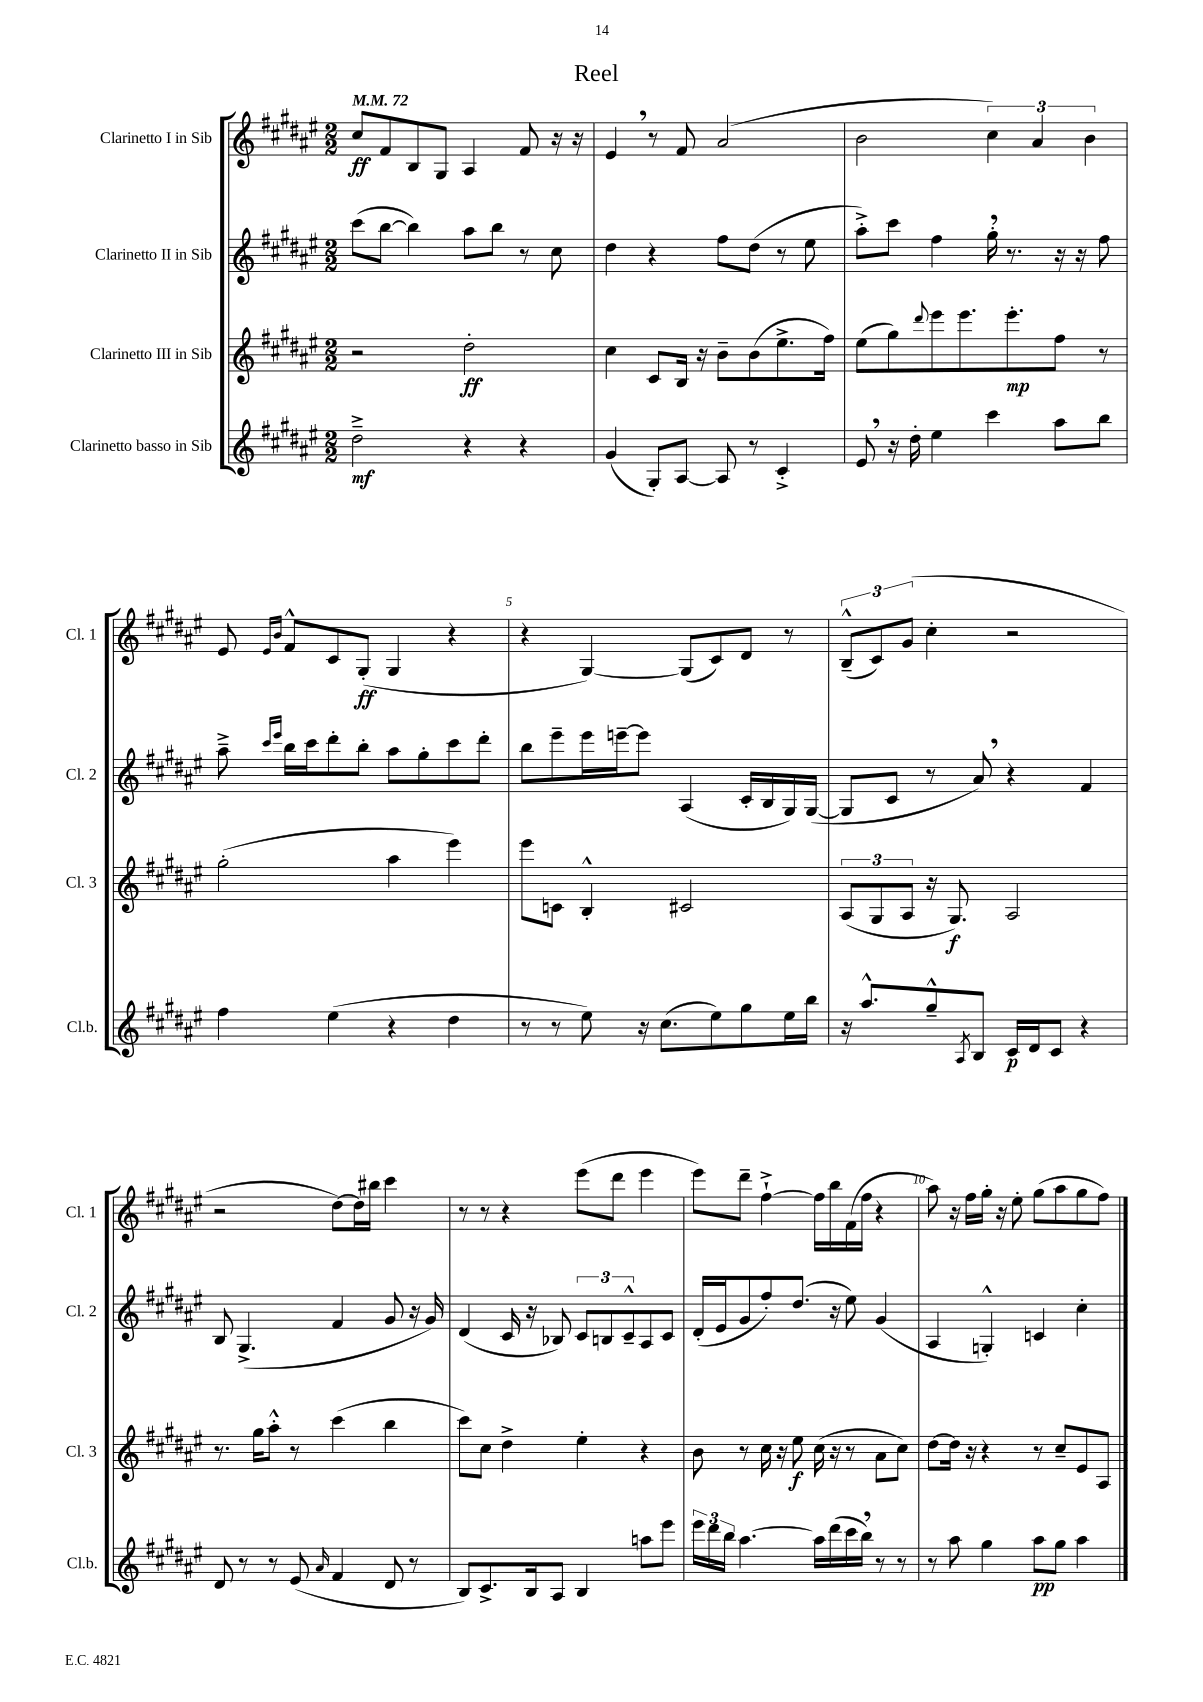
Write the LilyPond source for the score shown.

\header { title = "Reel" }
<<
\new StaffGroup <<
\new Staff = "s0" \with { instrumentName = "Clarinetto I in Sib" shortInstrumentName = "Cl. 1" } {
    \clef treble \key fis \major \numericTimeSignature \time 2/2 \tempo 4 = 72
    cis''8\ff fis'8 b8 gis8 ais4 fis'8 r16 r16 |
    eis'4 \breathe r8 fis'8 ais'2( |
    b'2 \tuplet 3/2 { cis''4) ais'4 b'4 } |
    eis'8 \grace { eis'16 b'16 } fis'8-^ cis'8 gis8-.\ff( gis4 r4 |
    r4 gis4~) gis8( cis'8) dis'8 r8 |
    \tuplet 3/2 { b8---^( cis'8) gis'8( } cis''4-. r2 |
    r2 dis''8~) dis''16 bis''16 cis'''4 |
    r8 r8 r4 eis'''8( dis'''8 eis'''4 |
    eis'''8) dis'''8-- fis''4~-!-> fis''16 b''16 fis'16( fis''16 r4 |
    ais''8) r16 fis''16 gis''16-. r16 eis''8-. gis''8( ais''8 gis''8 fis''8) \bar "|." |
}
\new Staff = "s1" \with { instrumentName = "Clarinetto II in Sib" shortInstrumentName = "Cl. 2" } {
    \clef treble \key fis \major \numericTimeSignature \time 2/2
    cis'''8( b''8~ b''4) ais''8 b''8 r8 cis''8 |
    dis''4 r4 fis''8 dis''8( r8 eis''8 |
    ais''8-.->) cis'''8 fis''4 gis''16-. \breathe r8. r16 r16 fis''8 |
    ais''8---> \grace { cis'''16 eis'''16 } b''16 cis'''16 dis'''8-. b''8-. ais''8 gis''8-. cis'''8 dis'''8-. |
    b''8 eis'''8-- eis'''16 e'''16~-- e'''8 ais4( cis'16-. b16 gis16) gis16~( |
    gis8 cis'8 r8 ais'8) \breathe r4 fis'4 |
    b8 gis4.->( fis'4 gis'8 r16 gis'16) |
    dis'4( cis'16 r16 bes8) \tuplet 3/2 { cis'8 b8 cis'8---^ } ais8 cis'8 |
    dis'16-.( eis'16 gis'8 fis''8-.) dis''8.( r16 eis''8) gis'4( |
    ais4 g4-.-^) c'4 cis''4-. \bar "|." |
}
\new Staff = "s2" \with { instrumentName = "Clarinetto III in Sib" shortInstrumentName = "Cl. 3" } {
    \clef treble \key fis \major \numericTimeSignature \time 2/2
    r2 dis''2-.\ff |
    cis''4 cis'8 b16 r16 b'8-- b'8( eis''8.-> fis''16) |
    eis''8( gis''8) \appoggiatura { dis'''8 } eis'''8 eis'''8. eis'''8.-.\mp fis''8 r8 |
    gis''2-.( ais''4 eis'''4) |
    eis'''8 c'8 b4-.-^ cis'2 |
    \tuplet 3/2 { ais8( gis8 ais8 } r16 gis8.\f) ais2 |
    r8. gis''16 ais''8-.-^ r8 cis'''4( b''4 |
    cis'''8) cis''8 dis''4-> eis''4-. r4 |
    b'8 r8 cis''16 r16 eis''8\f cis''16( r16 r8 ais'8 cis''8) |
    dis''8~ dis''16 r16 r4 r8 cis''8-- eis'8 ais8 \bar "|." |
}
\new Staff = "s3" \with { instrumentName = "Clarinetto basso in Sib" shortInstrumentName = "Cl.b." } {
    \clef treble \key fis \major \numericTimeSignature \time 2/2
    dis''2--->\mf r4 r4 |
    gis'4( gis8-.) ais8~ ais8 r8 cis'4-.-> |
    eis'8 \breathe r16 dis''16-. eis''4 cis'''4 ais''8 b''8 |
    fis''4 eis''4( r4 dis''4 |
    r8 r8 eis''8) r16 cis''8.( eis''8) gis''8 eis''16 b''16 |
    r16 ais''8.-^ gis''8---^ \acciaccatura { ais8 } b8 cis'16\p dis'16 cis'8 r4 |
    dis'8 r8 r8 eis'8( \grace { ais'16 } fis'4 dis'8 r8 |
    b8) cis'8.-> b16 ais8 b4 a''8 eis'''8 |
    \tuplet 3/2 { eis'''16 dis'''16 b''16 } ais''4.~ ais''16 dis'''16( cis'''16 b''16) \breathe r8 r8 |
    r8 ais''8 gis''4 ais''8\pp gis''8 ais''4 \bar "|." |
}
>>
>>
\layout { \context { \Score \override BarNumber.break-visibility = ##(#f #t #t) barNumberVisibility = #(every-nth-bar-number-visible 5) } }
